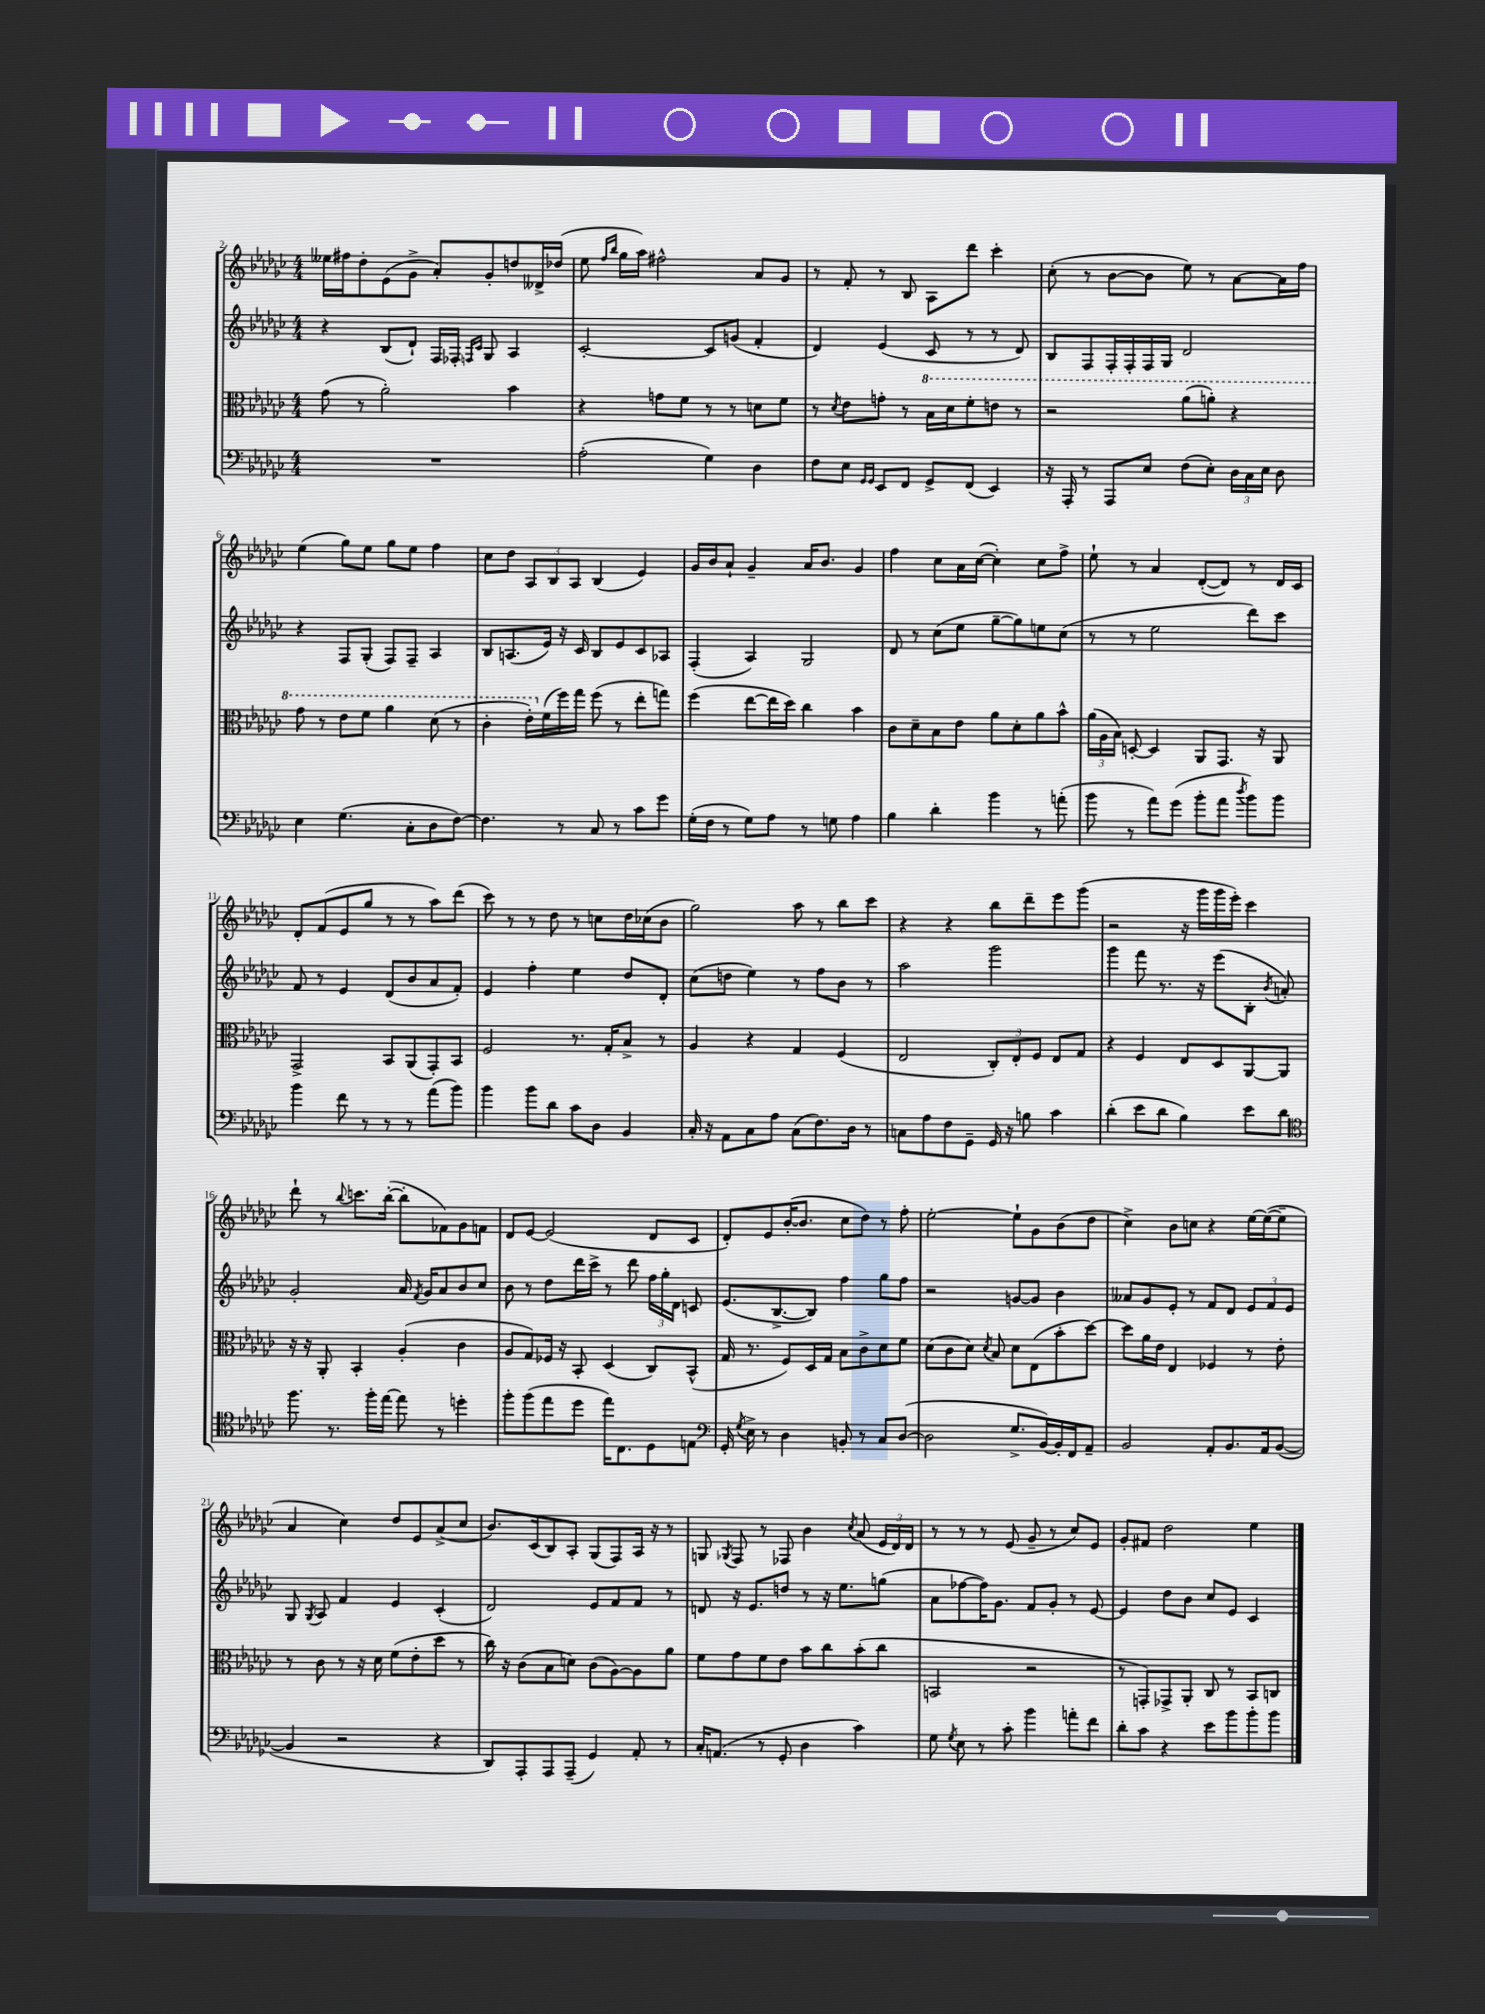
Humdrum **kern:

**kern	**kern	**kern	**kern
*staff4	*staff3	*staff2	*staff1
*clefF4	*clefC3	*clefG2	*clefG2
*k[b-e-a-d-g-c-]	*k[b-e-a-d-g-c-]	*k[b-e-a-d-g-c-]	*k[b-e-a-d-g-c-]
*M4/4	*M4/4	*M4/4	*M4/4
1r	(8g-	4r	16ee--
.	.	.	16ff#
.	8r	.	8dd-'
.	2a-')	(8B-	(8e-
.	.	8d-`)	8g-^
.	.	16F	8a-')
.	.	16F-'	.
.	.	16qqF	.
.	.	16qqc-	.
.	.	8G-	8g-'
.	4b-	4A-	8dd
.	.	.	16d--^
.	.	.	(16dd-
=	=	=	=
(2A-'	4r	[2c-'	8ee-
.	.	.	16qqff
.	.	.	16qqbb-
.	.	.	16gg-
.	.	.	16aa-)
.	8g	.	2ff#^^
.	8f	.	.
4G-)	8r	8c-]	.
.	8r	(8g	.
4D-	8d	4f'	8a-
.	8f	.	8g-
=	=	=	=
8F	8r	4d-)	8r
.	8qd-	.	.
8E-	8e-	.	8f'
16qqGG-	.	.	.
16qqGG-	.	.	.
8EE-	8g'	(4e-	8r
8FF	8r	.	8B-
8GG-^	16b-	8c-	8A-
.	16dd-	.	.
(8FF	8ff'	8r	8ddd-
4EE-)	8ee	8r	4ccc-'
.	8r	8d-)	.
=	=	=	=
16r	2r	8B-	(8cc-'
16AAA-'	.	.	.
8r	.	8F	8r
8AAA-	.	16F'	[8b-
.	.	16F'	.
8E-	.	16F	8b-]
.	.	16G-	.
(8F	(8aa-	2d-	8ee-)
8E-')	8aa')	.	8r
24D-	4r	.	[8a-
24C-	.	.	.
24E-	.	.	.
8D-	.	.	16a-]
.	.	.	16ff
=	=	=	=
4E-	8gg-	4r	(4ee-
.	8r	.	.
(4.G-	8ee-	8F	8gg-)
.	8ff	(8G-'	8ee-
.	4aa-	8F)	8gg-
8C-'	.	8F~	8ee-
8D-	(8dd-	4A-	4ff
[8F)	8r	.	.
=	=	=	=
4.F]	4cc-'	8B-	8cc-
.	.	(8.A	8dd-
.	16ee-')	.	12A-
.	(16f	16e-)	.
.	.	.	12B-
8r	16ff)	16r	.
.	.	.	12A-
.	16gg-	16c-	.
8C-	(8ff	8B-	(4B-
8r	8r	8e-	.
8c-	8ee-'	8c-	4e-)
8g-	8gg)	8A-	.
=	=	=	=
(16G-'	(4ff	(4F'	16g-
16F	.	.	16b-
8r	.	.	8a-`
8G-)	[8ee-	4A-)	4g-~
8A-	16ee-]	.	.
.	16dd-)	.	.
8r	4cc-	2G-	16a-
.	.	.	8.b-
8G	.	.	.
4A-	4b-	.	4g-
=	=	=	=
4B-	8c-	8d-	4ff
.	8d-~	8r	.
4d-'	8B-	(8cc-	8cc-
.	8e-	8ee-	16a-
.	.	.	([16cc-
4b-	8a-	[8gg-~	4cc-'])
.	8d-'	8gg-])	.
8r	8a-	8ee	8cc-
(8a'	8b-^^	(8cc-	8ff^
=	=	=	=
8b-	(24a-	8r	8ee-`
.	24A-	.	.
.	24B-)	.	.
8r	[8D'	8r	8r
8a-)	4D]	2ee-	4a-
(8g-	.	.	.
8b-'	8AA-	.	([8d-'
8a-	8.GG-	.	8d-])
8qdd-	.	.	.
8b-)	.	8ddd-)	8r
.	16r	.	.
8b-	8AA-	8ccc-	16d-
.	.	.	16c-
=	=	=	=
4b-	2GG-^	8f	8d-'
.	.	8r	(8f
8f	.	4e-	8e-
8r	.	.	8gg-
8r	8BB-	(8d-	8r
8r	(8AA-	8b-	8r
(8a-	8GG-')	8a-	8aa-)
8b-)	8BB-	8f')	(8ddd-
=	=	=	=
4b-	2F	4e-	8ccc-)
.	.	.	8r
8b-	.	4ff'	8r
8d-	.	.	8dd-
8c-	8.r	4ee-	8r
8D-	.	.	8cc
.	16G-'	.	.
4BB-	8B-^	8dd-	16dd-
.	.	.	(16cc-
.	8r	8d-'	8b-
=	=	=	=
16C-'	4A-	(8cc-	2gg-)
16r	.	.	.
8AA-	.	8dd	.
8C-	4r	4ee-)	.
8A-	.	.	.
(8C-	4G-	8r	8aa-
8.F)	.	8ff	8r
.	(4F	8b-	8bb-
16D-	.	.	.
8r	.	8r	8ccc-
=	=	=	=
8C	2E-	2aa-	4r
8A-	.	.	.
8F	.	.	4r
8GG-~	.	.	.
16GG-	12C-')	2ggg-	8bb-
16r	.	.	.
.	12E-'	.	.
8B	.	.	8ddd-~
.	12F	.	.
4c-	8E-	.	8eee-
.	8G-	.	(8ggg-
=	=	=	=
(4d-'	4r	4ggg-	2r
8e-	4F	8fff	.
8d-	.	8.r	.
4B-)	8E-	.	16r
.	.	16r	16ggg-
.	8D-	(8eee-	16ggg-
.	.	.	16eee-')
8e-	[8AA-	8B-'	4ccc-
.	.	8qb-	.
8d-	8AA-]	8a')	.
=	=	=	=
*clefC4	*	*	*
8.ff	16r	2g-'	8ddd-`
.	16r	.	.
.	8AA-'	.	8r
8.r	.	.	.
.	.	.	8qqbb-
.	4BB-'	.	8.ccc
16ff'	.	.	.
[16ee-	.	.	([16bb-'
8ee-]	(4A-'	16a-	8bb-']
.	.	8qf	.
.	.	16g-	.
8r	.	8a-	8f-)
4dd'	4c-	8b-	8g-
.	.	8cc-	8f
=	=	=	=
8ff'	8A-	8b-	8d-
(8ff	8G-)	8r	[8e-
8ee-	16F-	8dd-	(2e-]
.	16r	.	.
8dd-	8BB-'	16ddd-	.
.	.	16ccc-^	.
16ee-)	(4D-	8r	.
8.C-	.	.	.
.	.	8ddd-	.
8D-	8C-)	24ff	8d-
.	.	24gg-'	.
.	.	24d-	.
8E	(8BB-^^	8c	8c-
=	=	=	=
*clefF4	*	*	*
16GG-'	16G-	(8.e-	8d-')
8qG-	.	.	.
16E-^	8.r	.	.
8r	.	.	8e-
.	.	[8.B-^	.
4D-	8F)	.	([16b-'
.	.	.	8.b-]
.	16D-	8B-])	.
.	16G-	.	.
8BB'	8B-	4ff	8cc-
8r	8c-^	.	8dd-)
8C-	8d-	8gg-	8r
([8D-	8f	8ff	8ff'
=	=	=	=
2D-]	(8d-	2r	[2ee-'
.	8c-	.	.
.	8d-)	.	.
.	8qd-	.	.
.	8B-	.	.
8.G-^	8d-	[8g	8ee-`]
.	(8E-	8g]	8g-
[16BB-)	.	.	.
16BB-']	8b-'	4b-	(8b-
16FF	.	.	.
8AA-~	[8dd-)	.	8dd-
=	=	=	=
2BB-	8dd-]	8a--	4cc-^)
.	16a-	8g-	.
.	16e-	.	.
.	4E-	8e-'	8b-
.	.	8r	8cc
8AA-'	4F-	8f	4r
8.BB-	.	8d-	.
.	8r	12e-	[16ee-
16AA-	.	.	(16ee-_
.	.	12f	.
([8BB-	8e-'	.	8ee-~]
.	.	12e-	.
=	=	=	=
4BB-]	8r	8G-	4a-
.	.	8qG-	.
.	8c-	8A-	.
2r	8r	4f	4cc-)
.	16r	.	.
.	16d-	.	.
.	(8f	4e-	8dd-
.	8e-'	.	8e-
4r	8dd-	(4c-'	(8a-^
.	8r	.	8cc-
=	=	=	=
8DD-)	16cc-)	2d-)	8.b-)
.	16r	.	.
8AAA-'	(8c-	.	.
.	.	.	(16c-
8AAA-	8B-	.	8B-)
(8AAA-~	8d)	.	8A-'
4GG-)	(8c-	8e-	(8G-
.	[8A-)	8f	8F)
8AA-'	8A-]	8f	16A-
.	.	.	16r
8r	8a-	8r	8r
=	=	=	=
16C-'	8f	8d	8G
(8.AA	.	.	.
.	.	.	8qG-
.	8g-	16r	8F
.	.	8.e-	.
8r	8f	.	8r
8GG-'	8e-	8dd	8F-
4D-	8b-	8r	4b-
.	8cc-	16r	.
.	.	8.ee-	.
.	.	.	8qcc-
4c-)	(8b-'	.	(8a-
.	8cc-	(8gg	24e-
.	.	.	24d-)
.	.	.	24d-
=	=	=	=
8G-	2BB	8a-	8r
8qG-	.	.	.
8E-	.	[8ff-	8r
8r	.	16ff-])	8r
.	.	8.g-	.
8c-'	.	.	(8e-
4b-	2r	8f	8g-~
.	.	8g-'	8r
8a'	.	8r	8cc-)
8f	.	[8e-	8e-
=	=	=	=
8d-'	8r	4e-]	8g-'
8c-	8GG')	.	8f#
4r	8GG-^	8dd-	2dd-
.	8AA-'	8b-	.
8e-	8C-	8cc-	.
8b-	8r	8e-	.
8b-'	8BB-	4c-	4ee-
8b-	8C	.	.
==	==	==	==
*-	*-	*-	*-
